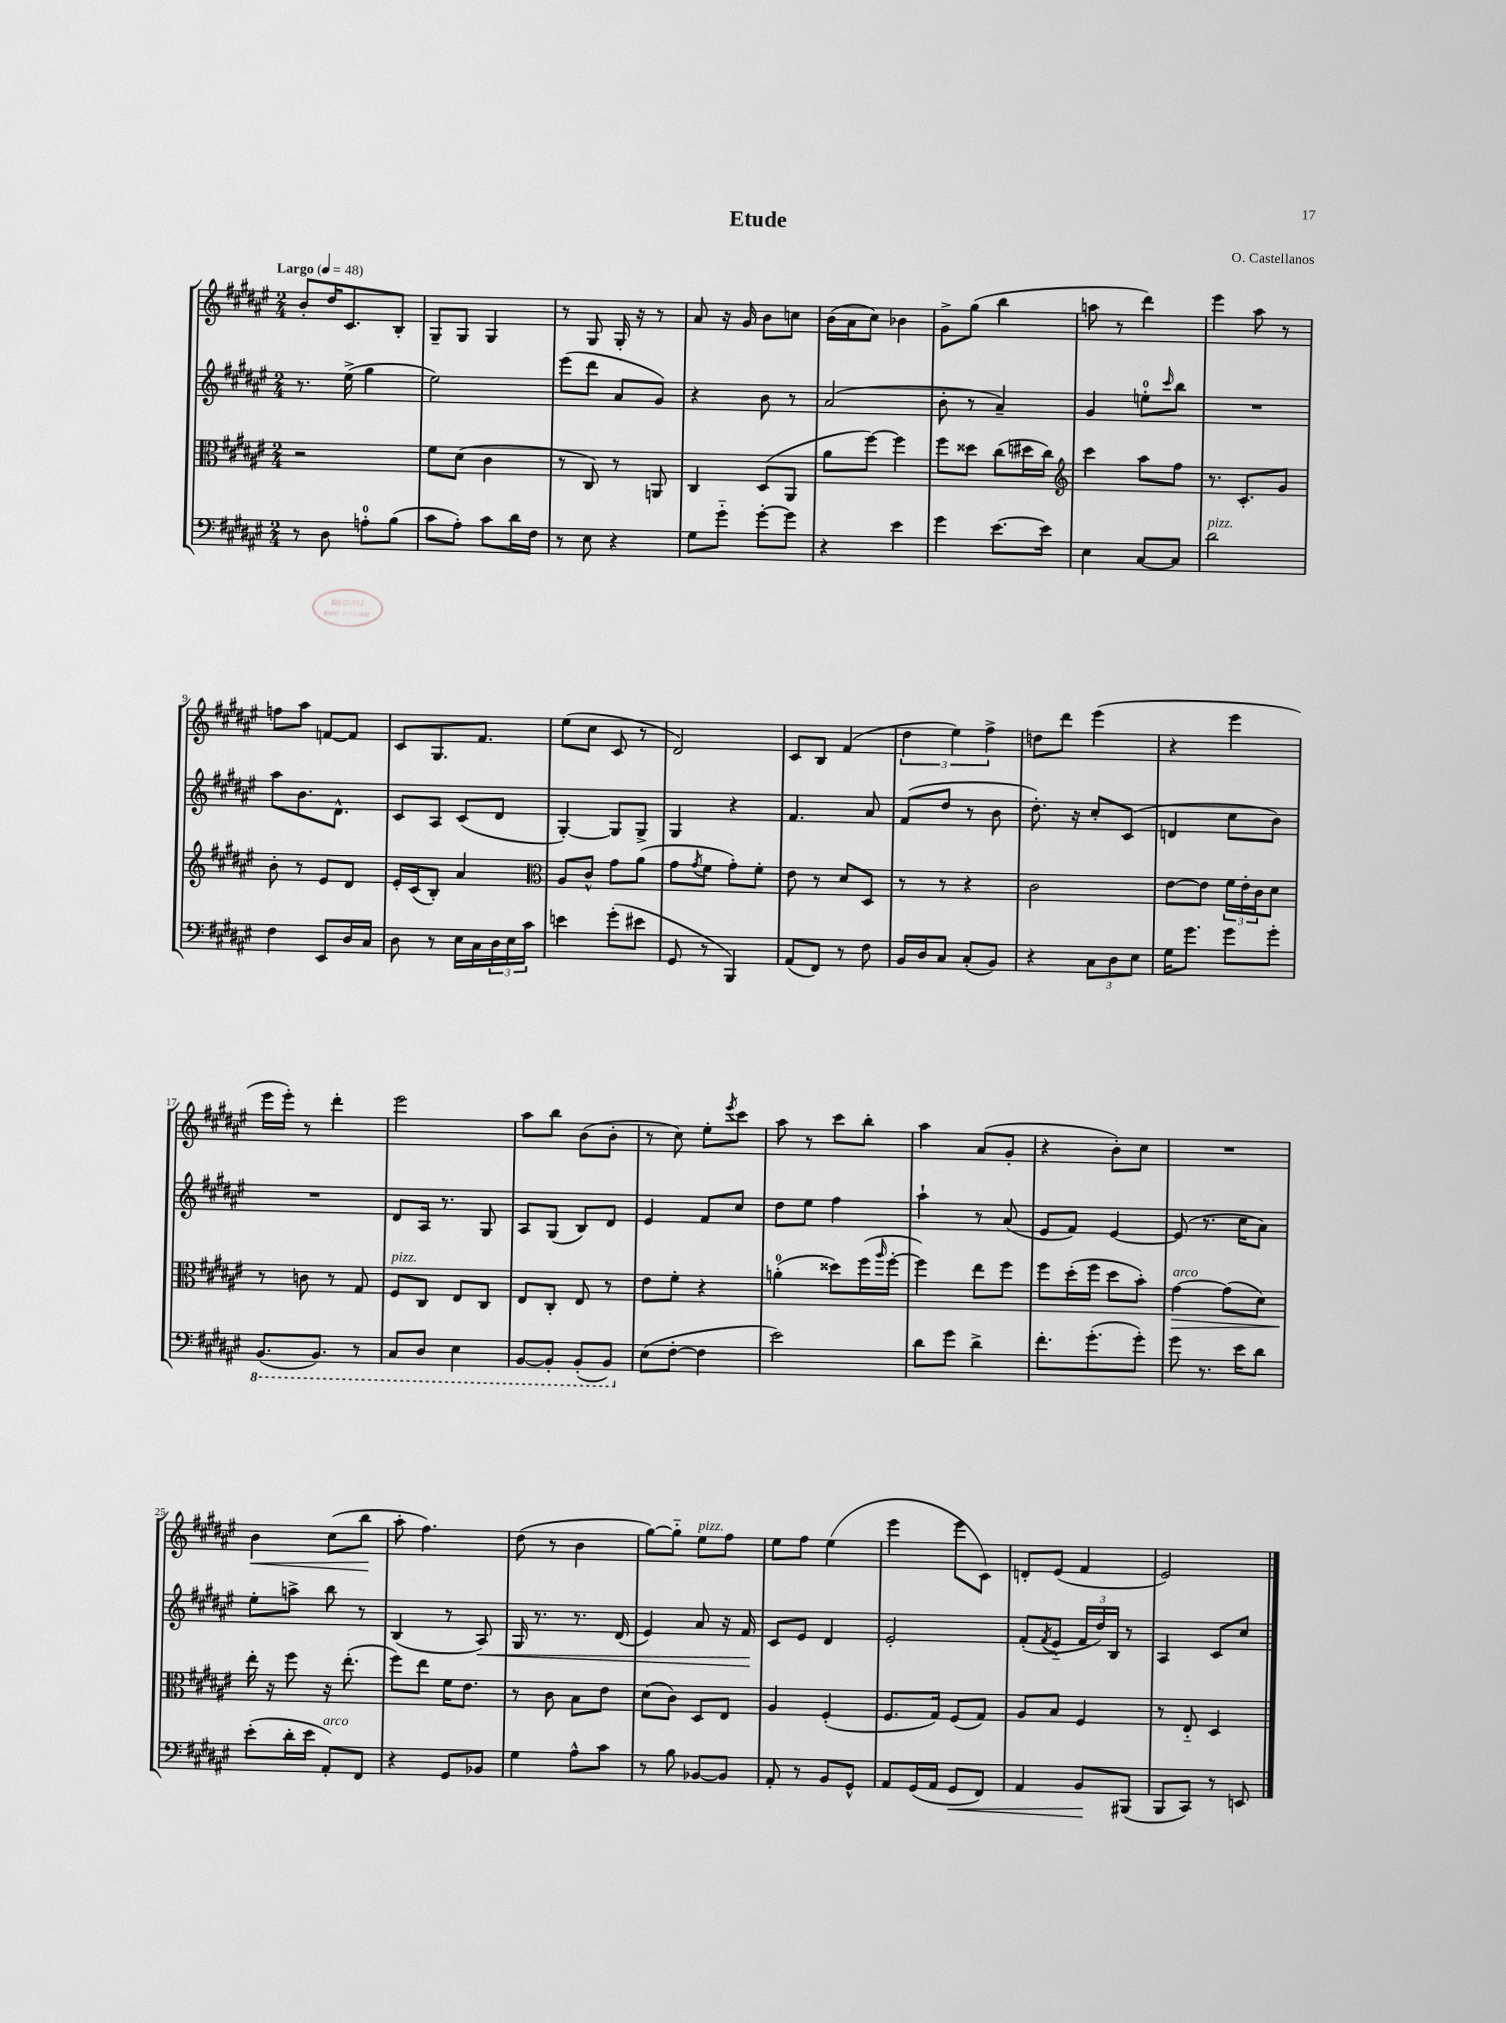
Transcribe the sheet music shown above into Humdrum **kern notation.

**kern	**dynam	**kern	**dynam	**kern	**dynam	**kern	**dynam
*part4	*part4	*part3	*part3	*part2	*part2	*part1	*part1
*staff4	*staff4	*staff3	*staff3	*staff2	*staff2	*staff1	*staff1
*clefF4	*	*clefC3	*	*clefG2	*	*clefG2	*
*k[f#c#g#d#a#e#]	*	*k[f#c#g#d#a#e#]	*	*k[f#c#g#d#a#e#]	*	*k[f#c#g#d#a#e#]	*
*M2/4	*	*M2/4	*	*M2/4	*	*M2/4	*
*MM48	*	*MM48	*	*MM48	*	*MM48	*
=1	=1	=1	=1	=1	=1	=1	=1
!	!	!	!	!	!	!LO:TX:a:B:t=Largo	!
8r	.	2r	.	8.r	.	8b'/L	.
8D#\	.	.	.	.	.	16dd#/K	.
.	.	.	.	(16ee#^\	.	8.c#/	.
8An'\L	.	.	.	4gg#\	.	.	.
(8B\J	.	.	.	.	.	8B'/J	.
=2	=2	=2	=2	=2	=2	=2	=2
8c#\L	.	8f#\L	.	2ee#\)	.	8G#~/L	.
8A#'\J)	.	(8d#\J	.	.	.	8G#/J	.
8c#\L	.	4c#\	.	.	.	4G#/	.
16d#\L	.	.	.	.	.	.	.
16F#\JJ	.	.	.	.	.	.	.
=3	=3	=3	=3	=3	=3	=3	=3
8r	.	8r	.	(8eee#\L	.	8r	.
8E#\	.	8C#/)	.	8ddd#\J	.	8G#/	.
4r	.	8r	.	8a#/L	.	16G#'/	.
.	.	.	.	.	.	16r	.
.	.	8AAn/	.	8g#/J)	.	8r	.
=4	=4	=4	=4	=4	=4	=4	=4
8G#\L	.	4C#/	.	4r	.	8a#/	.
8g#\J	.	.	.	.	.	16r	.
.	.	.	.	.	.	16g#/	.
[8g#'\L	.	(8D#/L	.	8b\	.	8b\L	.
8g#\J]	.	8AA#/J	.	8r	.	8ccn\J	.
=5	=5	=5	=5	=5	=5	=5	=5
4r	.	8a#\L	.	(2a#/	.	(16b\LL	.
.	.	.	.	.	.	16a#\J	.
.	.	[8ff#\J)	.	.	.	8cc#\J)	.
4e#\	.	4ff#\]	.	.	.	4b-X\	.
=6	=6	=6	=6	=6	=6	=6	=6
4g#\	.	8ff#\L	.	8b'\	.	8g#^\L	.
.	.	8dd##X\J	.	8r	.	(8gg#\J	.
[8.e#\L	.	(8cc#\L	.	4a#~/)	.	4bb\	.
.	.	16dd#X\L	.	.	.	.	.
16e#\Jk]	.	16cc#\JJ)	.	.	.	.	.
=7	=7	=7	=7	=7	=7	=7	=7
*	*	*clefG2	*	*	*	*	*
4E#\	.	4ccc#\	.	4g#/	.	8aan\	.
.	.	.	.	.	.	8r	.
[8C#/L	.	8aa#\L	.	8een'\L	.	4ddd#\)	.
.	.	.	.	16qqccc#/	.	.	.
8C#/J]	.	8ff#\J	.	8bb\J	.	.	.
=8	=8	=8	=8	=8	=8	=8	=8
!LO:TX:a:i:t=pizz.	!	!	!	!	!	!	!
2d#\	.	8.r	.	2r	.	4eee#\	.
.	.	8.c#'/L	.	.	.	.	.
.	.	.	.	.	.	8aa#\	.
.	.	8g#/J	.	.	.	8r	.
!!LO:LB:g=z
=9	=9	=9	=9	=9	=9	=9	=9
4F#\	.	8b'\	.	8aa#\L	.	8ffn\L	.
.	.	8r	.	8.b\	.	8aa#\J	.
8EE#/L	.	8e#/L	.	.	.	[8fn/L	.
.	.	.	.	8.d#^^\J	.	.	.
16D#/L	.	8d#/J	.	.	.	8f/J]	.
16C#/JJ	.	.	.	.	.	.	.
=10	=10	=10	=10	=10	=10	=10	=10
8D#\	.	16e#'/LL	.	8c#/L	.	8c#/L	.
.	.	(16c#/J	.	.	.	.	.
8r	.	8B'/J)	.	8A#/J	.	8.G#/	.
16E#\LL	.	4a#/	.	(8c#/L	.	.	.
16C#\	.	.	.	.	.	8.f#/J	.
24D#\	.	.	.	8d#/J	.	.	.
24E#\	.	.	.	.	.	.	.
24c#\JJ	.	.	.	.	.	.	.
=11	=11	=11	=11	=11	=11	=11	=11
*	*	*clefC3	*	*	*	*	*
4en\	.	8A#/L	.	[4G#'/)	.	(8ee#\L	.
.	.	8c#^^/J	.	.	.	8cc#\J	.
(8g#'\L	.	8g#\L	.	8G#/L]	.	8c#/	.
8e#X\J	.	(8a#\J	.	8G#^/J	.	8r	.
=12	=12	=12	=12	=12	=12	=12	=12
8GG#/	.	8g#\L	.	4G#/	.	2d#/)	.
.	.	8qg#/	.	.	.	.	.
8r	.	8f#\J	.	.	.	.	.
4BBB/)	.	8g#'\L)	.	4r	.	.	.
.	.	8f#'\J	.	.	.	.	.
=13	=13	=13	=13	=13	=13	=13	=13
(8AA#/L	.	8e#\	.	4.f#/	.	8c#/L	.
8FF#/J)	.	8r	.	.	.	8B/J	.
8r	.	8d#/L	.	.	.	(4f#/	.
8F#\	.	8D#/J	.	8a#/	.	.	.
=14	=14	=14	=14	=14	=14	=14	=14
16BB/LL	.	8r	.	(8f#/L	.	6dd#\	.
16D#/J	.	.	.	.	.	.	.
8C#/J	.	8r	.	8dd#/J	.	.	.
.	.	.	.	.	.	6ee#\)	.
(8C#'/L	.	4r	.	8r	.	.	.
.	.	.	.	.	.	6ff#^\	.
8BB/J)	.	.	.	8b\	.	.	.
=15	=15	=15	=15	=15	=15	=15	=15
4r	.	2c#\	.	8.dd#'\)	.	8ddn\L	.
.	.	.	.	.	.	8ddd#\J	.
.	.	.	.	16r	.	.	.
12C#\L	.	.	.	8cc#'/L	.	(4eee#\	.
12D#\	.	.	.	.	.	.	.
.	.	.	.	(8c#/J	.	.	.
12E#\J	.	.	.	.	.	.	.
=16	=16	=16	=16	=16	=16	=16	=16
16G#\KL	.	[8e#\L	.	4dn/	.	4r	.
8.g#\J	.	.	.	.	.	.	.
.	.	8e#\J]	.	.	.	.	.
8g#\L	.	24f#\LL	.	8cc#\L	.	4eee#\	.
.	.	24e#'\	.	.	.	.	.
.	.	24c#\J	.	.	.	.	.
8g#'\J	.	8d#\J	.	8b\J)	.	.	.
!!LO:LB:g=z
=17	=17	=17	=17	=17	=17	=17	=17
*8ba	*	*	*	*	*	*	*
(8.BBB/L	.	8r	.	2r	.	16eee#\LL	.
.	.	.	.	.	.	16eee#'\JJ)	.
.	.	8cn\	.	.	.	8r	.
8.BBB/J)	.	.	.	.	.	.	.
.	.	8r	.	.	.	4ddd#'\	.
8r	.	8G#/	.	.	.	.	.
=18	=18	=18	=18	=18	=18	=18	=18
!	!	!LO:TX:a:i:t=pizz.	!	!	!	!	!
8CC#/L	.	8F#/L	.	8d#/L	.	2eee#\	.
8DD#/J	.	8C#/J	.	16A#/Jk	.	.	.
.	.	.	.	8.r	.	.	.
4EE#\	.	8E#/L	.	.	.	.	.
.	.	8C#/J	.	8G#/	.	.	.
=19	=19	=19	=19	=19	=19	=19	=19
[8BBB/L	.	8E#/L	.	8A#/L	.	8aa#\L	.
8BBB'/J]	.	8C#'/J	.	(8G#/J	.	8bb\J	.
(8BBB'/L	.	8E#/	.	8B/L)	.	(8b\L	.
8BBB/J)	.	8r	.	8d#/J	.	8b'\J	.
=20	=20	=20	=20	=20	=20	=20	=20
*X8ba	*	*	*	*	*	*	*
(8E#\L	.	8e#\L	.	4e#/	.	8r	.
[8F#'\J	.	8f#'\J	.	.	.	8cc#\)	.
4F#\]	.	4r	.	8f#/L	.	8ee#'\L	.
.	.	.	.	.	.	8qeee#/	.
.	.	.	.	8cc#/J	.	8ccc#\J	.
=21	=21	=21	=21	=21	=21	=21	=21
2e#\)	.	(4an'\	.	8dd#\L	.	8aa#\	.
.	.	.	.	8ee#\J	.	8r	.
.	.	8dd##X\L)	.	4ff#\	.	8ccc#\L	.
.	.	(16ff#\L	.	.	.	8bb'\J	.
.	.	16qqaa#/	.	.	.	.	.
.	.	[16ff#'\JJ	.	.	.	.	.
=22	=22	=22	=22	=22	=22	=22	=22
8d#\L	.	4ff#\])	.	4aa#`\	.	4aa#\	.
8g#\J	.	.	.	.	.	.	.
4d#^\	.	8ee#\L	.	8r	.	(8a#/L	.
.	.	8ff#\J	.	(8a#/	.	8g#'/J	.
=23	=23	=23	=23	=23	=23	=23	=23
8.f#'\L	.	8ff#\L	.	8e#/L	.	4r	.
.	.	(16dd#'\L	.	8f#/J)	.	.	.
(8.g#'\	.	16ff#\JJ	.	.	.	.	.
.	.	8dd#\L	.	[4e#/	.	8b'\L)	.
8g#'\J)	.	8b'\J)	.	.	.	8cc#\J	.
=24	=24	=24	=24	=24	=24	=24	=24
!	!	!LO:TX:a:i:t=arco	!	!	!	!	!
!	!	!	!LO:HP:b	!	!	!	!
8g#\	.	[4g#\	>	(8e#/]	.	2r	.
8.r	.	.	.	8.r	.	.	.
.	.	(8g#\L]	.	.	.	.	.
16e#\KL	.	.	.	16cc#\KL	.	.	.
8d#\J	.	8d#\J)	.	8a#\J)	.	.	.
!!LO:LB:g=z
=25	=25	=25	=25	=25	=25	=25	=25
!	!	!	!	!	!	!	!LO:HP:b
(8e#'\L	.	16ee#'\	.	8ee#'\L	.	4b\	<
.	.	16r	]	.	.	.	.
16d#'\L	.	8ff#\	.	8aan^\J	.	.	.
16e#\JJ	.	.	.	.	.	.	.
!LO:TX:a:i:t=arco	!	!	!	!	!	!	!
8AA#'/L)	.	16r	.	8bb\	.	(8cc#\L	.
.	.	(8.ee#'\	.	.	.	.	.
8FF#/J	.	.	.	8r	.	8bb\J	.
.	.	.	.	.	.	.	[
=26	=26	=26	=26	=26	=26	=26	=26
4r	.	8ff#\L)	.	(4B/	.	8aa#'\	.
.	.	8ee#\J	.	.	.	4.ff#\)	.
8GG#/L	.	16f#\KL	.	8r	.	.	.
.	.	8.e#\J	.	.	.	.	.
!	!	!	!	!	!LO:HP:b	!	!
8BB-X/J	.	.	.	8A#/)	<	.	.
=27	=27	=27	=27	=27	=27	=27	=27
4G#\	.	8r	.	16G#/	.	(8dd#\	.
.	.	.	.	8.r	.	.	.
.	.	8c#\	.	.	.	8r	.
8A#^^\L	.	8B\L	.	8.r	.	4b\	.
8c#\J	.	8e#\J	.	.	.	.	.
.	.	.	.	(16d#/	.	.	.
=28	=28	=28	=28	=28	=28	=28	=28
8r	.	(8d#\L	.	4e#/)	.	[8gg#\L)	.
8B\	.	8c#\J)	.	.	.	8gg#\J]	.
!	!	!	!	!	!	!LO:TX:a:i:t=pizz.	!
[8BB-X/L	.	8D#/L	.	8a#/	.	8ee#\L	.
8BB-/J]	.	8E#/J	.	16r	.	8ff#\J	.
.	.	.	.	16f#/	.	.	.
.	.	.	.	.	[	.	.
=29	=29	=29	=29	=29	=29	=29	=29
8AA#'/	.	4A#/	.	8c#/L	.	8ee#\L	.
8r	.	.	.	8e#/J	.	8ff#\J	.
8BB/L	.	(4F#'/	.	4d#/	.	(4ee#\	.
8GG#^^/J	.	.	.	.	.	.	.
=30	=30	=30	=30	=30	=30	=30	=30
8AA#/L	.	8.F#/L	.	2e#'/	.	4eee#\	.
(16GG#/L	.	.	.	.	.	.	.
16AA#/JJ	.	16G#/Jk)	.	.	.	.	.
!	!LO:HP:b	!	!	!	!	!	!
8GG#/L	<	(8F#/L	.	.	.	8eee#\L	.
8FF#/J)	.	8G#/J)	.	.	.	8c#\J)	.
=31	=31	=31	=31	=31	=31	=31	=31
4AA#/	.	8A#/L	.	(8f#'/L	.	8dn'/L	.
.	.	.	.	8qf#/	.	.	.
.	.	8B/J	.	8e#/J	.	(8e#/J	.
8BB/L	.	4F#/	.	24f#/LL	.	4f#/	.
.	.	.	.	24dd#/)	.	.	.
.	.	.	.	24B/JJ	.	.	.
(8BBB#X/J	[	.	.	8r	.	.	.
=32	=32	=32	=32	=32	=32	=32	=32
8BBB/L	.	8r	.	4A#/	.	2e#/)	.
8CC#/J)	.	8E#/	.	.	.	.	.
8r	.	4D#/	.	8c#/L	.	.	.
8EEn/	.	.	.	8cc#/J	.	.	.
==	==	==	==	==	==	==	==
*-	*-	*-	*-	*-	*-	*-	*-
